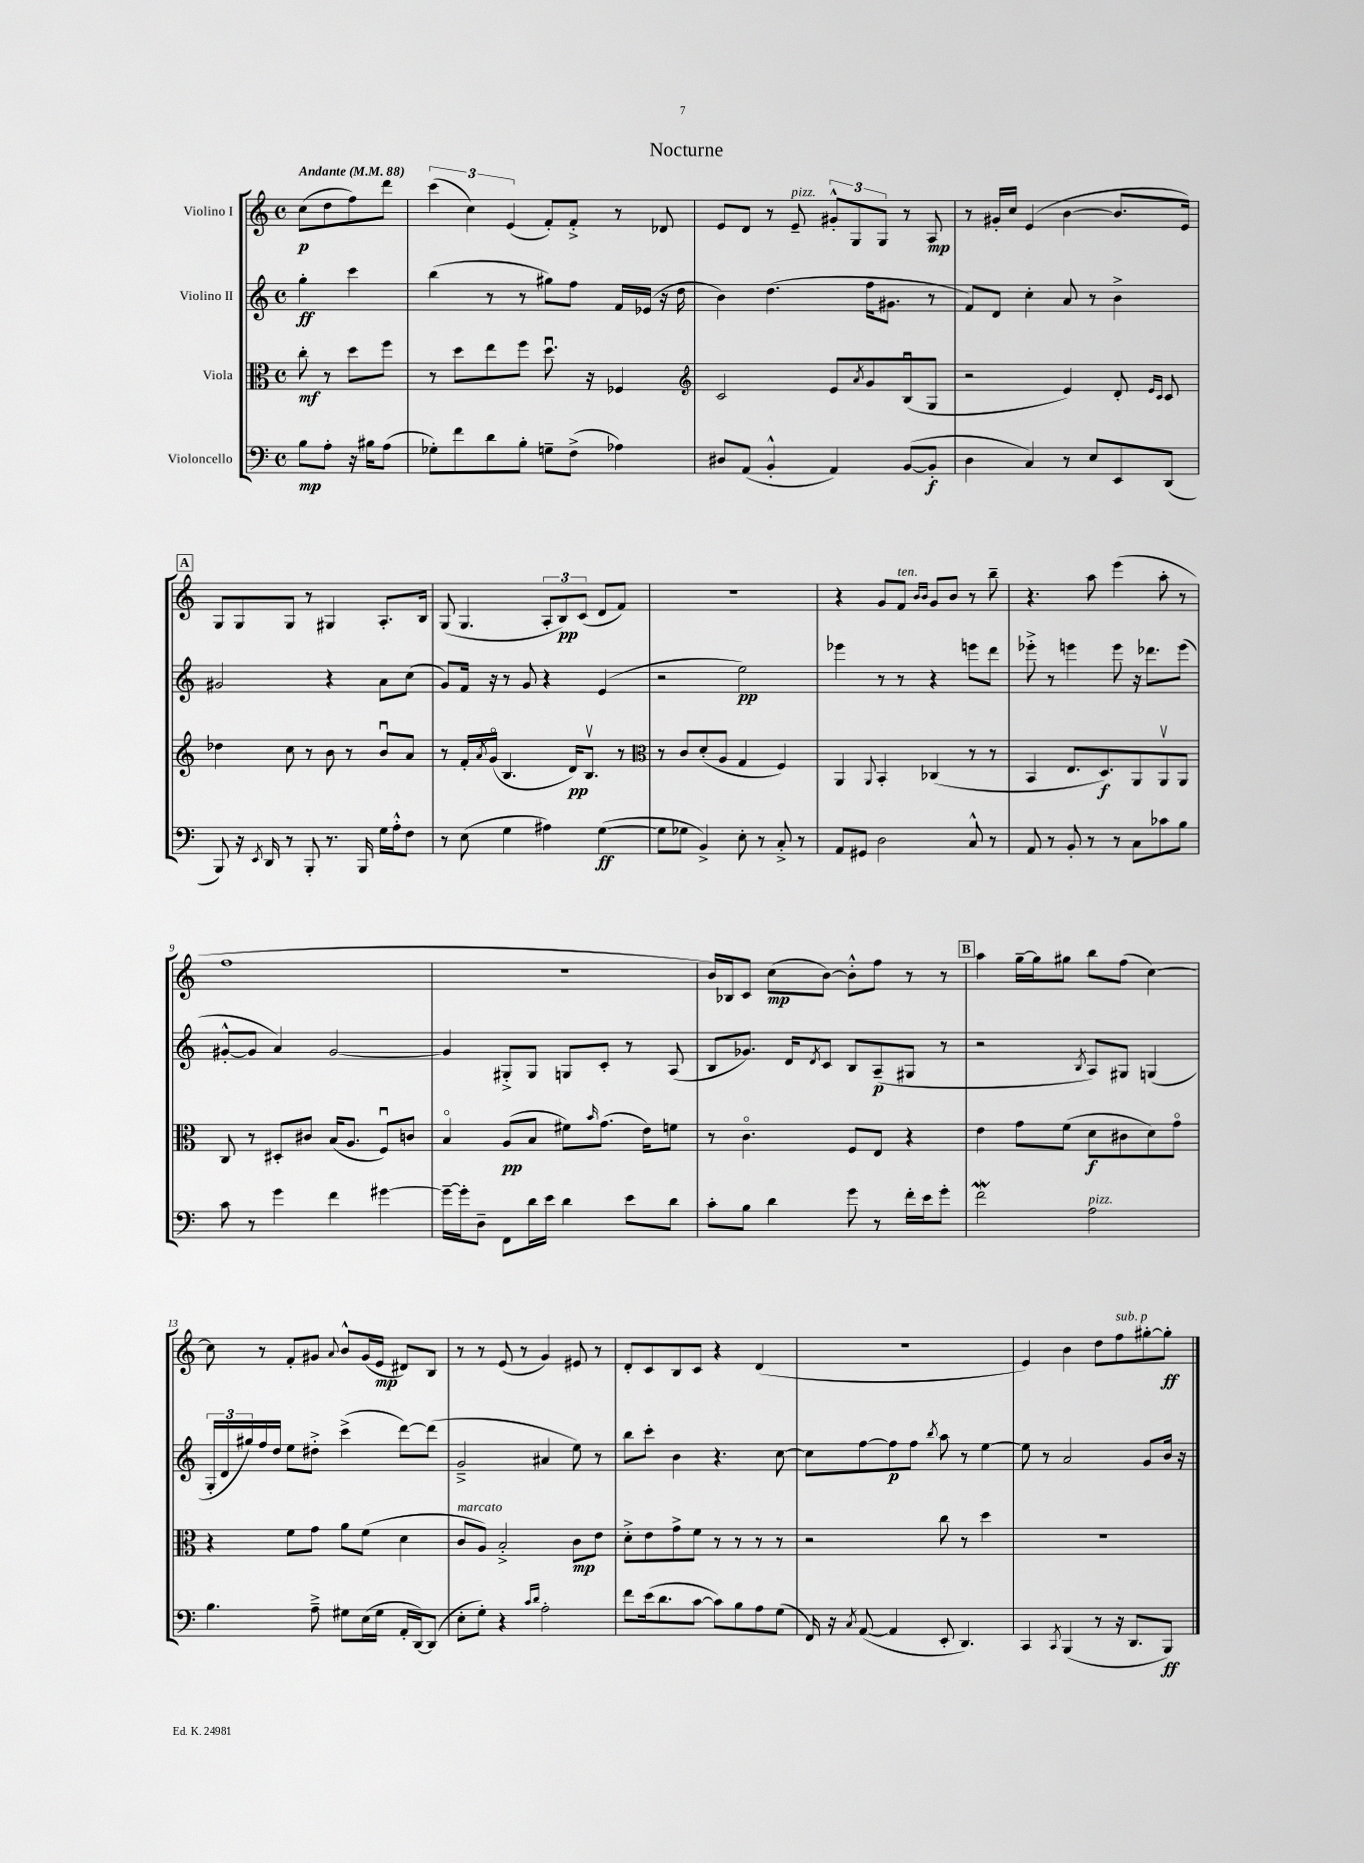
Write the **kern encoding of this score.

**kern	**dynam	**kern	**dynam	**kern	**dynam	**kern	**dynam
*part4	*part4	*part3	*part3	*part2	*part2	*part1	*part1
*staff4	*staff4	*staff3	*staff3	*staff2	*staff2	*staff1	*staff1
*I"Violoncello	*	*I"Viola	*	*I"Violino II	*	*I"Violino I	*
*clefF4	*	*clefC3	*	*clefG2	*	*clefG2	*
*k[]	*	*k[]	*	*k[]	*	*k[]	*
*M4/4	*	*M4/4	*	*M4/4	*	*M4/4	*
*met(c)	*	*met(c)	*	*met(c)	*	*met(c)	*
*MM88	*	*MM88	*	*MM88	*	*MM88	*
=	=	=	=	=	=	=	=
!	!	!	!	!	!	!LO:TX:a:B:t=Andante	!
8B\L	mp	8cc'\	mf	4gg'\	ff	(8cc\L	p
8A'\J	.	8r	.	.	.	8dd\	.
16r	.	8dd\L	.	4ccc\	.	8ff\)	.
16B#X\KL	.	.	.	.	.	.	.
(8A\J	.	8ff\J	.	.	.	8ddd\J	.
=1	=1	=1	=1	=1	=1	=1	=1
8G-X'\L)	.	8r	.	(4bb\	.	(6ccc\	.
8f\	.	8dd\L	.	.	.	.	.
.	.	.	.	.	.	6cc\)	.
8d\	.	8ee\	.	8r	.	.	.
.	.	.	.	.	.	(6e/	.
8B'\J	.	8ff\J	.	8r	.	.	.
8Gn~\L	.	8.ddu\	.	8gg#X\L)	.	8f'/L)	.
(8F^\J	.	.	.	8ff\J	.	8f'^/J	.
.	.	16r	.	.	.	.	.
4A-X\)	.	4F-X/	.	16f/LL	.	8r	.
.	.	.	.	(16e-X/JJ	.	.	.
.	.	.	.	16r	.	8d-X/	.
.	.	.	.	16dd\	.	.	.
=2	=2	=2	=2	=2	=2	=2	=2
*	*	*clefG2	*	*	*	*	*
8D#X/L	.	2c/	.	4b\)	.	8e/L	.
(8AA/J	.	.	.	.	.	8d/J	.
4BB'^^/	.	.	.	(4.dd\	.	8r	.
!	!	!	!	!	!	!LO:TX:a:i:t=pizz.	!
.	.	.	.	.	.	8e~/	.
4AA/)	.	8e/L	.	.	.	12g#X'^^/L	.
.	.	.	.	.	.	12G/	.
.	.	8qa/	.	.	.	.	.
.	.	8g/	.	16ff\KL	.	.	.
.	.	.	.	.	.	12G/J	.
.	.	.	.	8.g#X\J	.	.	.
([8BB/L	.	(8Bu/	.	.	.	8r	.
8BB'/J]	f	8G/J	.	8r	.	8A/	mp
=3	=3	=3	=3	=3	=3	=3	=3
4D\	.	2r	.	8f/L)	.	8r	.
.	.	.	.	8d/J	.	16g#X'/LL	.
.	.	.	.	.	.	16cc/JJ	.
4C/)	.	.	.	4cc'\	.	(4e/	.
8r	.	4e/)	.	8a/	.	[4b\	.
8E/L	.	.	.	8r	.	.	.
8EE/	.	8d'/	.	4b^\	.	8.b/L]	.
.	.	16qqe/LL	.	.	.	.	.
.	.	16qqc/JJ	.	.	.	.	.
(8DD/J	.	8c/	.	.	.	.	.
.	.	.	.	.	.	16e/Jk)	.
!!LO:LB:g=z
!!LO:REH:place=s1:t=A
=4	=4	=4	=4	=4	=4	=4	=4
8BBB/)	.	4dd-X\	.	2g#X/	.	8G/L	.
16r	.	.	.	.	.	8G/	.
8qEE/	.	.	.	.	.	.	.
16DD/	.	.	.	.	.	.	.
8r	.	8cc\	.	.	.	8G/J	.
8BBB'/	.	8r	.	.	.	8r	.
8.r	.	8b\	.	4r	.	4G#X/	.
.	.	8r	.	.	.	.	.
16BBB/	.	.	.	.	.	.	.
16G\LL	.	8bu/L	.	8a\L	.	8.A'/L	.
16A'^^\J	.	.	.	.	.	.	.
8F\J	.	8a/J	.	(8cc\J	.	.	.
.	.	.	.	.	.	16B/Jk	.
=5	=5	=5	=5	=5	=5	=5	=5
8r	.	8r	.	8g/L)	.	(8G/	.
(8E\	.	16f'/LL	.	16f/Jk	.	4.G/	.
.	.	8qa/	.	.	.	.	.
.	.	(16g/JJ	.	16r	.	.	.
4G\	.	4.B/	.	8r	.	.	.
.	.	.	.	8g/	.	.	.
4A#X\)	.	.	.	4r	.	12A'/L	.
.	.	.	.	.	.	12B/)	pp
.	.	16d/KL)	pp	.	.	.	.
.	.	.	.	.	.	(12c/J	.
.	.	8.Bv/J	.	.	.	.	.
([4G\	ff	.	.	(4e/	.	8d/L	.
.	.	8r	.	.	.	8f/J)	.
=6	=6	=6	=6	=6	=6	=6	=6
*	*	*clefC3	*	*	*	*	*
8G\L]	.	8r	.	2r	.	1r	.
8G-X\J	.	8c/L	.	.	.	.	.
4BB^/)	.	(8d'/	.	.	.	.	.
.	.	8A/J	.	.	.	.	.
8E'\	.	4G/	.	2ee\)	pp	.	.
8r	.	.	.	.	.	.	.
8C'^/	.	4F/)	.	.	.	.	.
8r	.	.	.	.	.	.	.
=7	=7	=7	=7	=7	=7	=7	=7
8AA/L	.	4AA/	.	4eee-X\	.	4r	.
8GG#X/J	.	.	.	.	.	.	.
.	.	8qqAA/	.	.	.	.	.
2D\	.	4BB'/	.	8r	.	8g/L	.
!	!	!	!	!	!	!LO:TX:a:i:t=ten.	!
.	.	.	.	8r	.	8f/J	.
.	.	.	.	.	.	16qqb/LL	.
.	.	.	.	.	.	16qqb/JJ	.
.	.	(4C-X/	.	4r	.	8g/L	.
.	.	.	.	.	.	8b/J	.
8C^^/	.	8r	.	8eeen\L	.	8r	.
8r	.	8r	.	8ddd\J	.	8bb~\	.
=8	=8	=8	=8	=8	=8	=8	=8
8AA/	.	4BB/	.	8eee-X'^\	.	4.r	.
8r	.	.	.	8r	.	.	.
8BB'/	.	8.E/L	.	4eeen\	.	.	.
8r	.	.	.	.	.	8aa\	.
.	.	8.D/)	f	.	.	.	.
8r	.	.	.	8eee\	.	(4eee\	.
8C\L	.	8AA/	.	16r	.	.	.
.	.	.	.	8.ddd-X\L	.	.	.
8c-X\	.	8AAv/	.	.	.	8aa'\	.
8B\J	.	8AA/J	.	(8eee\J	.	8r	.
!!LO:LB:g=z
=9	=9	=9	=9	=9	=9	=9	=9
8c\	.	8C/	.	[8g#X'^^/L	.	1ff	.
8r	.	8r	.	8g#/J]	.	.	.
4g\	.	8D#X'/L	.	4a/)	.	.	.
.	.	8c#X/J	.	.	.	.	.
4f\	.	(16B/KL	.	[2g#/	.	.	.
.	.	8.A/J	.	.	.	.	.
[4g#X\	.	8Fu/L)	.	.	.	.	.
.	.	8cn/J	.	.	.	.	.
=10	=10	=10	=10	=10	=10	=10	=10
16g#~\LL_	.	4B/	.	4g#/]	.	1r	.
16g#'\J]	.	.	.	.	.	.	.
8D~\J	.	.	.	.	.	.	.
8FF\L	.	(8A/L	pp	8G#X'^/L	.	.	.
16d\L	.	8B/J	.	8G#/J	.	.	.
16e\JJ	.	.	.	.	.	.	.
4d\	.	8f#X\L)	.	8Gn/L	.	.	.
.	.	16qqb/	.	.	.	.	.
.	.	(8.g\J	.	8c'/J	.	.	.
8e\L	.	.	.	8r	.	.	.
.	.	16e\KL)	.	.	.	.	.
8d\J	.	8fn\J	.	(8A/	.	.	.
=11	=11	=11	=11	=11	=11	=11	=11
8c'\L	.	8r	.	8B/L	.	16b/LL)	.
.	.	.	.	.	.	16B-X/J	.
8B\J	.	4.c\	.	8.g-X/J)	.	8c/J	.
4d\	.	.	.	.	.	(8cc\L	mp
.	.	.	.	16d/KL	.	.	.
.	.	.	.	8qd/	.	.	.
.	.	.	.	8c/J	.	[8b\J)	.
8g\	.	8F/L	.	8B/L	.	8b'^^\L]	.
8r	.	8E/J	.	(8A~/	p	8ff\J	.
16f'\LL	.	4r	.	8G#X/J	.	8r	.
16e\J	.	.	.	.	.	.	.
8g'\J	.	.	.	8r	.	8r	.
!!LO:REH:place=s1:t=B
=12	=12	=12	=12	=12	=12	=12	=12
2fw\	.	4e\	.	2r	.	4aa\	.
.	.	8g\L	.	.	.	[16gg~\LL	.
.	.	.	.	.	.	16gg\J]	.
.	.	(8f\J	.	.	.	8gg#X\J	.
.	.	.	.	8qB/	.	.	.
!LO:TX:a:i:t=pizz.	!	!	!	!	!	!	!
2A\	.	8d\L	f	8A/L)	.	8bb\L	.
.	.	8c#X\	.	8G#X/J	.	(8ff\J	.
.	.	8d\)	.	(4Gn/	.	[4cc\)	.
.	.	8g\J	.	.	.	.	.
!!LO:LB:g=z
=13	=13	=13	=13	=13	=13	=13	=13
4.B\	.	4r	.	24G'/LL	.	8cc\]	.
.	.	.	.	24d/	.	.	.
.	.	.	.	24gg#X/)	.	.	.
.	.	.	.	16ff/	.	8r	.
.	.	.	.	16dd/JJ	.	.	.
.	.	8f\L	.	8ee\L	.	8f'/L	.
8A~^\	.	8g\J	.	8dd#X'^\J	.	8g#X/J	.
.	.	.	.	.	.	8qqa/	.
8G#X\L	.	8a\L	.	(4ccc^\	.	8b^^/L	.
(16E\L	.	(8f\J	.	.	.	(16g#/L	.
16G#\JJ	.	.	.	.	.	16e/JJ	mp
16AA'/LL	.	4d\	.	[8ddd\L)	.	8d#X/L)	.
[16DD/J)	.	.	.	.	.	.	.
(8DD/J]	.	.	.	(8ddd\J]	.	8B/J	.
=14	=14	=14	=14	=14	=14	=14	=14
!	!	!LO:TX:a:i:t=marcato	!	!	!	!	!
8E'\L	.	8c/L	.	2g~^/	.	8r	.
8G'\J)	.	8A/J)	.	.	.	8r	.
4r	.	2B'^/	.	.	.	(8e/	.
.	.	.	.	.	.	8r	.
16qqc/LL	.	.	.	.	.	.	.
16qqd/JJ	.	.	.	.	.	.	.
2A'\	.	.	.	4a#X/	.	4g/)	.
.	.	8c\L	mp	8ee\)	.	8e#X/	.
.	.	8e\J	.	8r	.	8r	.
=15	=15	=15	=15	=15	=15	=15	=15
8f\L	.	8d'^\L	.	8bb\L	.	8d'/L	.
(16e\k	.	8e\	.	8ccc'\J	.	8c/	.
8.d\	.	.	.	.	.	.	.
.	.	8g^\	.	4b\	.	8B/	.
[8c\J	.	8f\J	.	.	.	8c/J	.
8c\L])	.	8r	.	4.r	.	4r	.
8B\	.	8r	.	.	.	.	.
8A\	.	8r	.	.	.	(4d/	.
(8G\J	.	8r	.	[8cc\	.	.	.
=16	=16	=16	=16	=16	=16	=16	=16
16FF/)	.	2r	.	8cc\L]	.	1r	.
16r	.	.	.	.	.	.	.
8qC/	.	.	.	.	.	.	.
([8AA/	.	.	.	[8ff\	.	.	.
4AA/]	.	.	.	8ff\]	p	.	.
.	.	.	.	8ff\J	.	.	.
.	.	.	.	8qbb/	.	.	.
8EE'/	.	8cc\	.	8aa\	.	.	.
4.DD/)	.	8r	.	8r	.	.	.
.	.	4dd\	.	[4ee\	.	.	.
=17	=17	=17	=17	=17	=17	=17	=17
4CC/	.	1r	.	8ee\]	.	4e/)	.
.	.	.	.	8r	.	.	.
8qCC/	.	.	.	.	.	.	.
(4BBB/	.	.	.	2a/	.	4b\	.
8r	.	.	.	.	.	8dd\L	.
!	!	!	!	!	!	!LO:TX:a:i:t=sub. p	!
16r	.	.	.	.	.	8ff\	.
8.DD/L	.	.	.	.	.	.	.
.	.	.	.	8g/L	.	[8gg#X'\	.
8BBB/J)	ff	.	.	16b/Jk	.	8gg#'\J]	ff
.	.	.	.	16r	.	.	.
==	==	==	==	==	==	==	==
*-	*-	*-	*-	*-	*-	*-	*-
